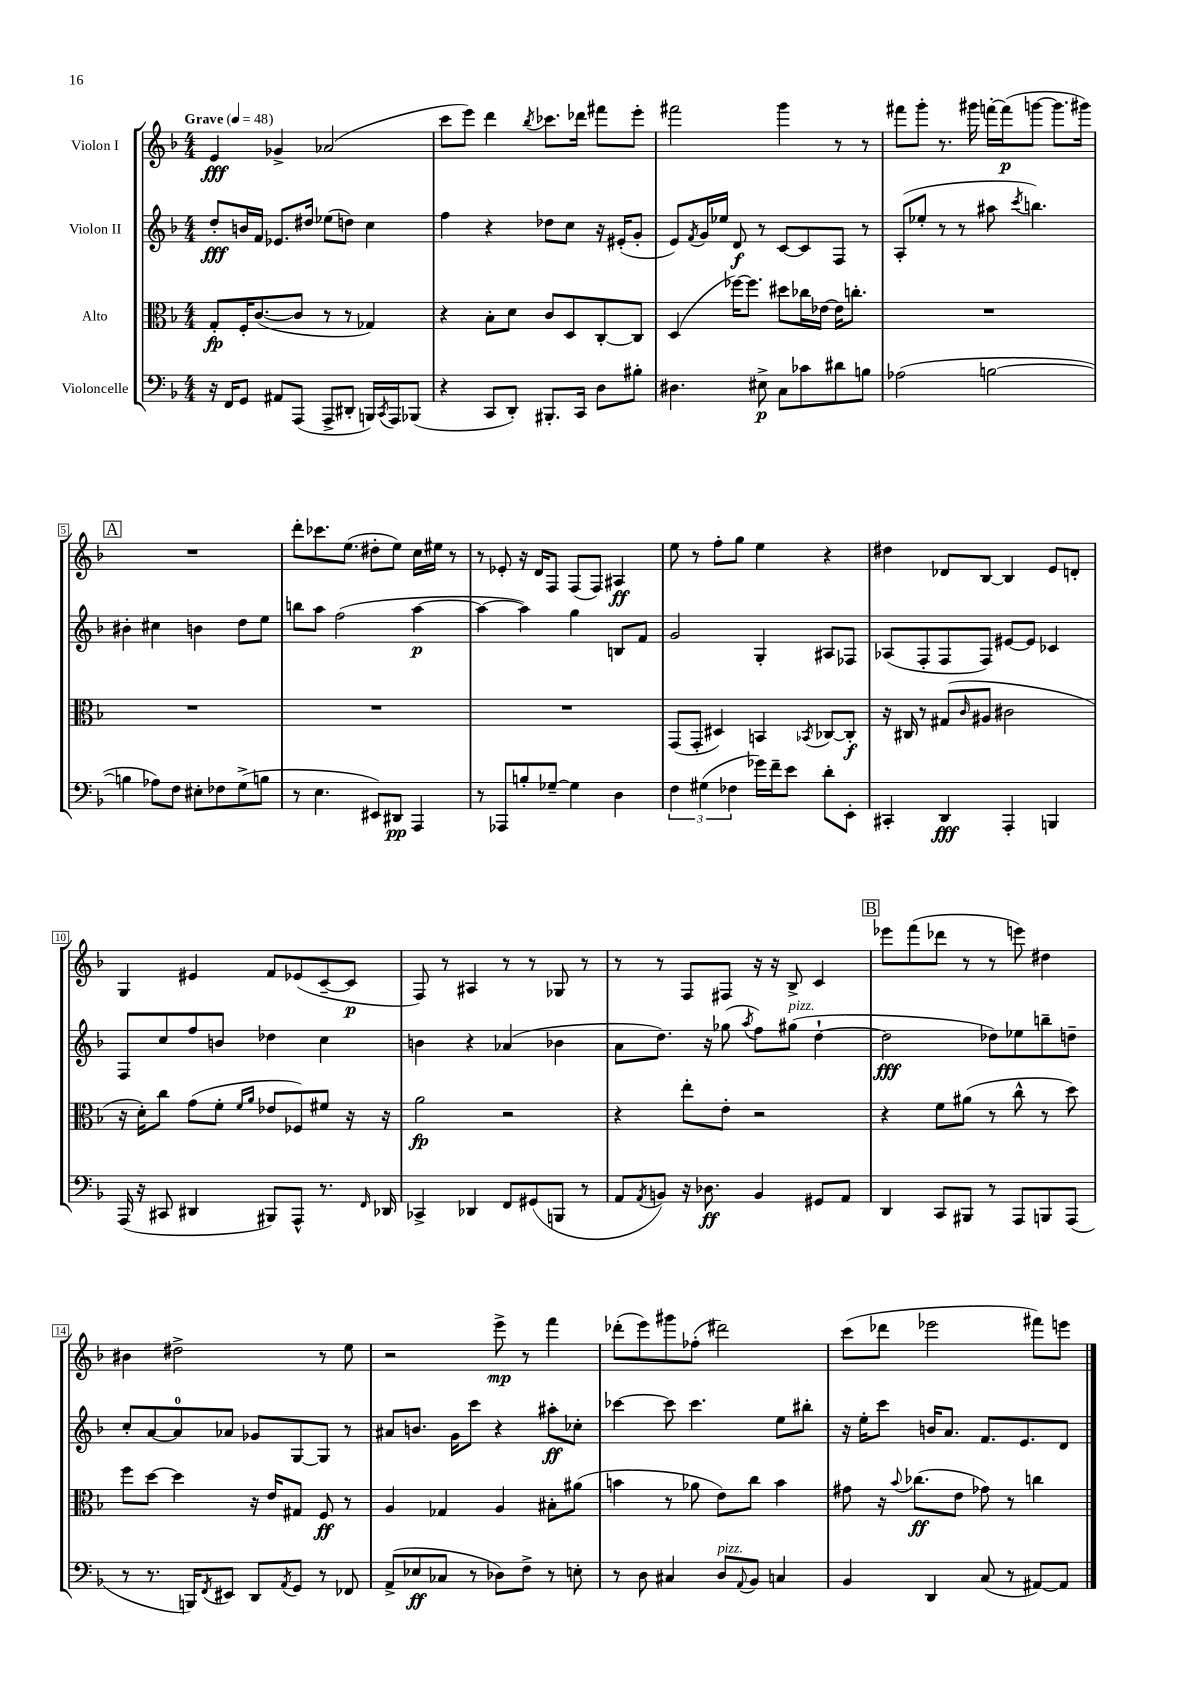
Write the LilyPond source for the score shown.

<<
\new StaffGroup <<
\new Staff = "s0" \with { instrumentName = "Violon I" } {
    \clef treble \key f \major \numericTimeSignature \time 4/4 \tempo "Grave" 4 = 48
    e'4\fff ges'4-> aes'2( |
    c'''8 e'''8) d'''4 \acciaccatura { bes''8 } ces'''8. des'''16 fis'''8 e'''8-. |
    fis'''2 g'''4 r8 r8 |
    fis'''8 g'''8-. r8. gis'''16 f'''16~-. f'''16\p( g'''8~ g'''8. gis'''16) |
    \mark \markup { \box "A" } R1 |
    d'''8-. ces'''8. e''8.( dis''8-. e''8) c''16 eis''16 r8 |
    r8 ees'8-. r16 d'16 f8 f8( f8) ais4\ff |
    e''8 r8 f''8-. g''8 e''4 r4 |
    dis''4 des'8 bes8~ bes4 e'8 d'8-. |
    g4 eis'4 f'8 ees'8( c'8~-- c'8\p |
    f8) r8 ais4 r8 r8 ges8 r8 |
    r8 r8 f8 fis8 r16 r16 bes8-> c'4 |
    \mark \markup { \box "B" } ees'''8 f'''8( des'''8 r8 r8 e'''8) dis''4 |
    bis'4 dis''2-> r8 e''8 |
    r2 e'''8->\mp r8 f'''4 |
    des'''8-.( e'''8) gis'''8 fes''8-.( dis'''2) |
    c'''8( des'''8 ees'''2 fis'''8) e'''8 \bar "|." |
}
\new Staff = "s1" \with { instrumentName = "Violon II" } {
    \clef treble \key f \major \numericTimeSignature \time 4/4
    d''8-.\fff b'16 f'16 ees'8. dis''16 ees''8( d''8) c''4 |
    f''4 r4 des''8 c''8 r16 eis'16-.( g'8-. |
    e'8) \acciaccatura { f'8 } g'16 ees''16 d'8\f r8 c'8~ c'8 f8 r8 |
    a8-.( ees''8-. r8 r8 ais''8 \acciaccatura { c'''8 } b''4.) |
    \mark \markup { \box "A" } bis'4-. cis''4 b'4 d''8 e''8 |
    b''8 a''8 f''2( a''4~\p |
    a''4~ a''4) g''4 b8 f'8 |
    g'2 g4-. ais8 fes8 |
    aes8( f8-. f8 f8) eis'8~ eis'8 ces'4 |
    f8 c''8 f''8 b'8 des''4 c''4 |
    b'4 r4 aes'4( bes'4 |
    a'8 d''8.) r16 ges''8( \acciaccatura { a''8 } f''8) gis''8^\markup { \italic "pizz." }( d''4~-! |
    \mark \markup { \box "B" } d''2\fff des''8) ees''8 b''8-- d''8-- |
    c''8-. a'8~ a'8-0 aes'8 ges'8 g8~ g8 r8 |
    ais'8 b'8. g'16 c'''8 r4 ais''8-.\ff ces''8-. |
    ces'''4~ ces'''8 ces'''4. e''8 bis''8-. |
    r16 e''16-. c'''8 b'16 a'8. f'8. e'8. d'8 \bar "|." |
}
\new Staff = "s2" \with { instrumentName = "Alto" } {
    \clef alto \key f \major \numericTimeSignature \time 4/4
    g8-.\fp f16-. c'8.~( c'8 r8 r8 ges4) |
    r4 bes8-. d'8 c'8 d8 c8~-. c8 |
    d4( fes''16~) fes''8. dis''8 ces''16 ees'16~ ees'16 c''8.-. |
    R1 |
    \mark \markup { \box "A" } R1 |
    R1 |
    R1 |
    g,8( g,8-. dis4) b,4 \acciaccatura { bes,8 } ces8~ ces8-.\f |
    r16 cis16 r8 gis8( \grace { c'16 } ais8 cis'2 |
    r16 d'16-.) c''8 g'8( f'8-. \grace { f'16 a'16 } ees'8 fes8) fis'8 r16 r16 |
    a'2\fp r2 |
    r4 e''8-. e'8-. r2 |
    \mark \markup { \box "B" } r4 f'8 ais'8( r8 c''8-^ r8 d''8) |
    f''8 d''8~ d''4 r16 e'16 gis8 f8\ff r8 |
    a4 ges4 a4 bis8-. ais'8( |
    b'4 r8 aes'8 e'8) c''8 b'4 |
    gis'8 r16 \appoggiatura { bes'8 } ces''8.\ff( e'8 ges'8) r8 c''4 \bar "|." |
}
\new Staff = "s3" \with { instrumentName = "Violoncelle" } {
    \clef bass \key f \major \numericTimeSignature \time 4/4
    r16 f,16 g,8 ais,8 a,,8( a,,8-> dis,8-. b,,16) \acciaccatura { c,8 } a,,16 bes,,8( |
    r4 c,8 d,8-.) bis,,8.-. c,16 d8 bis8-. |
    dis4. eis8->\p c8 ces'8 dis'8 b8 |
    aes2( b2~ |
    \mark \markup { \box "A" } b4 aes8) f8 eis8-. fes8 g8->( b8 |
    r8 e4. eis,8) dis,8\pp a,,4 |
    r8 aes,,8 b8-. ges8~-- ges4 d4 |
    \tuplet 3/2 { f4 gis4( fes4 } ges'16) f'16-- e'8 d'8-. e,8-. |
    cis,4-. d,4\fff a,,4-. b,,4 |
    a,,16( r16 cis,8 dis,4 bis,,8) a,,8-^ r8. \grace { f,16 } des,16 |
    ces,4-> des,4 f,8 gis,8( b,,8 r8 |
    a,8 \acciaccatura { a,8 } b,8) r16 des8.\ff b,4 gis,8 a,8 |
    \mark \markup { \box "B" } d,4 c,8 bis,,8 r8 a,,8 b,,8 a,,8( |
    r8 r8. b,,16) \acciaccatura { f,8 } eis,8 d,8 \acciaccatura { a,8 } g,8 r8 fes,8 |
    a,8->( ees8\ff ces8 r8 des8) f8-> r8 e8-. |
    r8 d8 cis4 d8^\markup { \italic "pizz." } \appoggiatura { a,8 } bes,8 c4 |
    bes,4 d,4 c8( r8 ais,8~) ais,8 \bar "|." |
}
>>
>>
\layout { \context { \Score \override BarNumber.stencil = #(make-stencil-boxer 0.1 0.3 ly:text-interface::print) } }
